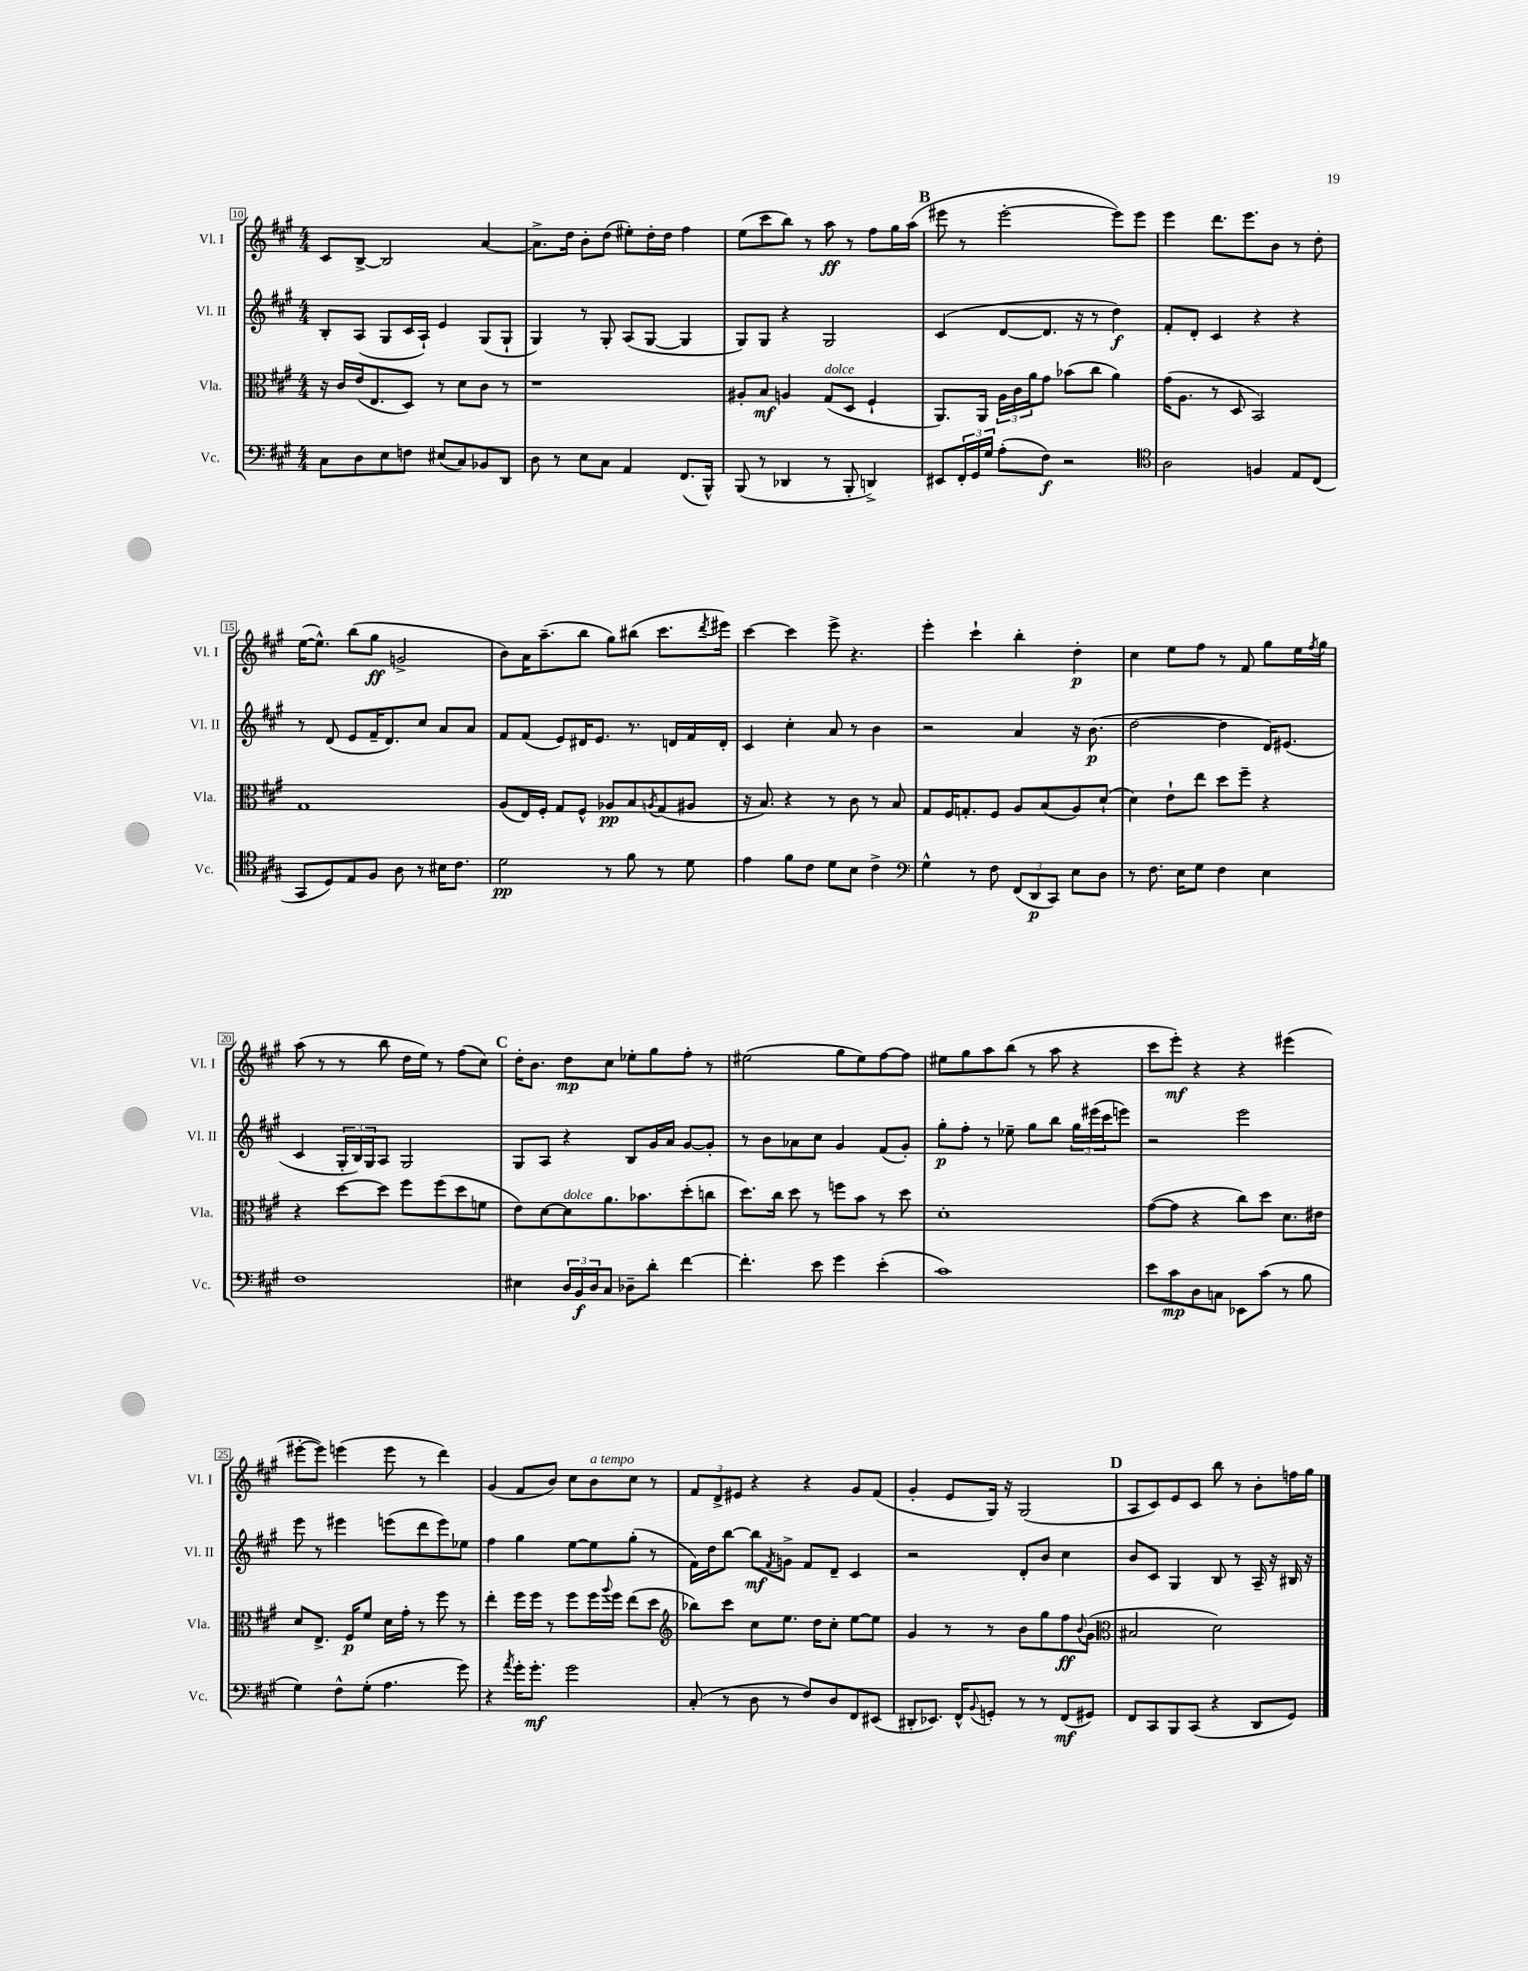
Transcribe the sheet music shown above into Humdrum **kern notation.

**kern	**dynam	**kern	**dynam	**kern	**dynam	**kern	**dynam
*part4	*part4	*part3	*part3	*part2	*part2	*part1	*part1
*staff4	*staff4	*staff3	*staff3	*staff2	*staff2	*staff1	*staff1
*I"Vc.	*	*I"Vla.	*	*I"Vl. II	*	*I"Vl. I	*
*I'Vc.	*	*I'Vla.	*	*I'Vl. II	*	*I'Vl. I	*
*clefF4	*	*clefC3	*	*clefG2	*	*clefG2	*
*k[f#c#g#]	*	*k[f#c#g#]	*	*k[f#c#g#]	*	*k[f#c#g#]	*
*M4/4	*	*M4/4	*	*M4/4	*	*M4/4	*
=10	=10	=10	=10	=10	=10	=10	=10
8C#\L	.	16r	.	8B'/L	.	8c#/L	.
.	.	16c#/LL	.	.	.	.	.
8D\	.	(16e/J	.	(8A/J	.	[8B^/J	.
.	.	8.E/	.	.	.	.	.
8E\	.	.	.	8G#/L	.	2B/]	.
8Fn\J	.	8D/J)	.	16c#/L	.	.	.
.	.	.	.	16A`/JJ)	.	.	.
(8E#X/L	.	8r	.	4e/	.	.	.
8C#/)	.	8d\L	.	.	.	.	.
8BB-X/	.	8c#\J	.	(8G#/L	.	[4a/	.
8DD/J	.	8r	.	8G#`/J	.	.	.
=11	=11	=11	=11	=11	=11	=11	=11
8D\	.	1r	.	4G#/)	.	8.a^\L]	.
8r	.	.	.	.	.	.	.
.	.	.	.	.	.	16dd\Jk	.
8E\L	.	.	.	8r	.	8b'\L	.
8C#\J	.	.	.	8G#'/	.	(8dd\J	.
4AA/	.	.	.	(8A/L	.	8ee#X'\L)	.
.	.	.	.	[8G#/J	.	16dd'\L	.
.	.	.	.	.	.	16dd\JJ	.
(8.FF#/L	.	.	.	4G#/]	.	4ff#\	.
16BBB^^/Jk)	.	.	.	.	.	.	.
=12	=12	=12	=12	=12	=12	=12	=12
(8BBB/	.	8A#X'/L	.	8G#/L)	.	(8ee\L	.
8r	.	8B/J	mf	8G#/J	.	8ccc#\	.
4DD-X/	.	4An/	.	4r	.	8bb\J)	.
.	.	.	.	.	.	8r	.
!	!	!LO:TX:a:i:t=dolce	!	!	!	!	!
8r	.	(8G#/L	.	2G#/	.	8aa\	ff
8BBB'/	.	8D/J	.	.	.	8r	.
4DDn^/)	.	4F#`/	.	.	.	8ff#\L	.
.	.	.	.	.	.	16gg#\L	.
.	.	.	.	.	.	(16aa\JJ	.
!!LO:REH:place=s1:t=B
=13	=13	=13	=13	=13	=13	=13	=13
8EE#X/L	.	8.AA/L)	.	(4c#/	.	8eee#X\	.
24FF#'/L	.	.	.	.	.	8r	.
24GG#/	.	.	.	.	.	.	.
.	.	16AA/Jk	.	.	.	.	.
24G#/JJ	.	.	.	.	.	.	.
(8A'\L	.	24A\LL	.	[8d/L	.	[2eee#'\	.
.	.	24c#\	.	.	.	.	.
.	.	24a\J	.	.	.	.	.
8F#\J)	f	8g#\J	.	8.d/J]	.	.	.
2r	.	(8b-X\L	.	.	.	.	.
.	.	.	.	16r	.	.	.
.	.	8cc#\J	.	8r	.	.	.
.	.	4a\)	.	4dd\)	f	8eee#\L])	.
.	.	.	.	.	.	8eee#\J	.
=14	=14	=14	=14	=14	=14	=14	=14
*clefC4	*	*	*	*	*	*	*
2A\	.	(16g#\KL	.	8f#'/L	.	4eee\	.
.	.	8.A\J	.	.	.	.	.
.	.	.	.	8d'/J	.	.	.
.	.	8r	.	4c#/	.	8.ddd\L	.
.	.	8D/	.	.	.	.	.
.	.	.	.	.	.	8.eee\	.
4Fn/	.	2BB/)	.	4r	.	.	.
.	.	.	.	.	.	8b\J	.
8E/L	.	.	.	4r	.	8r	.
(8C#/J	.	.	.	.	.	8dd'\	.
!!LO:LB:g=z
=15	=15	=15	=15	=15	=15	=15	=15
8GG#/L	.	1G#	.	8r	.	([16ee\KL	.
.	.	.	.	.	.	8.ee^^\J])	.
8D/)	.	.	.	(8d/	.	.	.
8E/	.	.	.	8e/L	.	(8bb\L	.
8F#/J	.	.	.	16f#~/K	.	8gg#\J	ff
.	.	.	.	8.d/)	.	.	.
8A\	.	.	.	.	.	2gn^/	.
8r	.	.	.	8cc#/J	.	.	.
16B#X\KL	.	.	.	8a/L	.	.	.
8.c#\J	.	.	.	.	.	.	.
.	.	.	.	8a/J	.	.	.
=16	=16	=16	=16	=16	=16	=16	=16
2d\	pp	(8A/L	.	8f#/L	.	8b\L)	.
.	.	16E/L)	.	(8f#/J	.	16a\K	.
.	.	16F#'/JJ	.	.	.	(8.aa~\	.
.	.	8G#/L	.	8e/L)	.	.	.
.	.	8F#^^/J	.	16d#X/K	.	8bb\J	.
.	.	.	.	8.e/J	.	.	.
8r	.	8A-X/L	pp	.	.	8gg#\L)	.
8f#\	.	8B/	.	8.r	.	(8bb#X\J	.
.	.	8qAn/	.	.	.	.	.
8r	.	(8G#/	.	.	.	8.ccc#\L	.
.	.	.	.	16dn/LL	.	.	.
8d\	.	8A#X/J	.	16f#/	.	.	.
.	.	.	.	.	.	8qddd/	.
.	.	.	.	16d'/JJ	.	16eee#X\Jk)	.
=17	=17	=17	=17	=17	=17	=17	=17
4e\	.	16r	.	4c#/	.	[4ccc#\	.
.	.	8.B/)	.	.	.	.	.
8f#\L	.	4r	.	4cc#'\	.	4ccc#\]	.
8c#\J	.	.	.	.	.	.	.
8d\L	.	8r	.	8a/	.	8eee^\	.
8B\J	.	8c#\	.	8r	.	4.r	.
4c#^\	.	8r	.	4b\	.	.	.
.	.	8B/	.	.	.	.	.
=18	=18	=18	=18	=18	=18	=18	=18
*clefF4	*	*	*	*	*	*	*
4G#^^\	.	8G#/L	.	2r	.	4eee'\	.
.	.	16F#/K	.	.	.	.	.
.	.	8.Gn'/	.	.	.	.	.
8r	.	.	.	.	.	4ccc#`\	.
8F#\	.	8F#/J	.	.	.	.	.
(12FF#/L	.	8A/L	.	4a/	.	4bb'\	.
12DD/	p	.	.	.	.	.	.
.	.	(8B/	.	.	.	.	.
12CC#/J)	.	.	.	.	.	.	.
8E\L	.	8A/)	.	16r	.	4dd'\	p
.	.	.	.	(8.b\	p	.	.
8D\J	.	(8d`/J	.	.	.	.	.
=19	=19	=19	=19	=19	=19	=19	=19
8r	.	4d\)	.	[2dd\	.	4cc#\	.
8.F#\	.	.	.	.	.	.	.
.	.	8e`\L	.	.	.	8ee\L	.
16E\KL	.	.	.	.	.	.	.
8G#\J	.	8ee\J	.	.	.	8ff#\J	.
4F#\	.	8dd\L	.	4dd\]	.	8r	.
.	.	8ff#~\J	.	.	.	8f#/	.
4E\	.	4r	.	16d/KL)	.	8gg#\L	.
.	.	.	.	(8.e#X/J	.	.	.
.	.	.	.	.	.	16ee\L	.
.	.	.	.	.	.	8qff#/	.
.	.	.	.	.	.	16gg#\JJ	.
!!LO:LB:g=z
=20	=20	=20	=20	=20	=20	=20	=20
1F#	.	4r	.	4c#/	.	(8aa\	.
.	.	.	.	.	.	8r	.
.	.	[8dd\L	.	24G#'/LL	.	8r	.
.	.	.	.	24B/)	.	.	.
.	.	.	.	24G#/J	.	.	.
.	.	8dd\J]	.	8A/J	.	8bb\	.
.	.	8ff#\L	.	2G#/	.	16dd\LL	.
.	.	.	.	.	.	16ee\JJ)	.
.	.	(8ff#\	.	.	.	8r	.
.	.	8dd\	.	.	.	(8ff#\L	.
.	.	8fn\J	.	.	.	8cc#\J)	.
!!LO:REH:place=s1:t=C
=21	=21	=21	=21	=21	=21	=21	=21
4E#X\	.	8e\L)	.	8G#/L	.	16dd'\KL	.
.	.	.	.	.	.	8.b\J	.
.	.	[8d\	.	8A/J	.	.	.
!	!	!LO:TX:a:i:t=dolce	!	!	!	!	!
24D/LL	.	8d\]	.	4r	.	8dd\L	mp
24BB/	f	.	.	.	.	.	.
24D/J	.	.	.	.	.	.	.
8C#/J	.	8.a\	.	.	.	8cc#\J	.
8D-X~\L	.	.	.	8B/L	.	8ee-X'\L	.
.	.	8.b-X\	.	.	.	.	.
8d'\J	.	.	.	16g#/L	.	8gg#\	.
.	.	.	.	16a/JJ	.	.	.
[4f#\	.	(8dd'\	.	[8g#/L	.	8ff#'\J	.
.	.	8ccn\J	.	8g#'/J]	.	8r	.
=22	=22	=22	=22	=22	=22	=22	=22
4.f#'\]	.	8.dd\L)	.	8r	.	(2ee#X\	.
.	.	.	.	8b\L	.	.	.
.	.	16cc#\Jk	.	.	.	.	.
.	.	8dd\	.	8a-X\	.	.	.
8e\	.	8r	.	8cc#\J	.	.	.
4g#\	.	8ffn\L	.	4g#/	.	8gg#\L	.
.	.	8b\J	.	.	.	8ee#\)	.
(4e'\	.	8r	.	(8f#/L	.	[8ff#\	.
.	.	8dd\	.	8g#'/J)	.	8ff#\J]	.
=23	=23	=23	=23	=23	=23	=23	=23
1c#)	.	1d'	.	8gg#'\L	p	8ee#X\L	.
.	.	.	.	8ff#'\J	.	8gg#\	.
.	.	.	.	8r	.	8aa\	.
.	.	.	.	8ee-X~\	.	(8bb\J	.
.	.	.	.	8gg#\L	.	8r	.
.	.	.	.	8bb\J	.	8aa\	.
.	.	.	.	24gg#\LL	.	4r	.
.	.	.	.	(24eee#X\	.	.	.
.	.	.	.	24ccc#\J	.	.	.
.	.	.	.	8eeen\J)	.	.	.
=24	=24	=24	=24	=24	=24	=24	=24
8e\L	.	([8g#\L	.	2r	.	8ccc#\L	.
8c#\	mp	8g#\J]	.	.	.	8eee'\J)	mf
8D\	.	4r	.	.	.	4r	.
8Cn\J	.	.	.	.	.	.	.
8EE-X\L	.	8cc#\L)	.	2eee\	.	4r	.
(8c#\J	.	8dd\J	.	.	.	.	.
8r	.	8.d\L	.	.	.	(4eee#X\	.
8B\	.	.	.	.	.	.	.
.	.	16e#X\Jk	.	.	.	.	.
!!LO:LB:g=z
=25	=25	=25	=25	=25	=25	=25	=25
4G#\)	.	8d/L	.	8eee\	.	[8eee#X'\L	.
.	.	8.E^/J	.	8r	.	8eee#\J])	.
8F#^^\L	.	.	.	4eee#X\	.	(4eeen\	.
.	.	16F#/KL	p	.	.	.	.
(8G#'\J	.	8f#/J	.	.	.	.	.
4.A\	.	16d\LL	.	(8eeen\L	.	8eee\	.
.	.	16g#'\JJ	.	.	.	.	.
.	.	8r	.	8ddd\	.	8r	.
.	.	8ff#\	.	8eee\)	.	4ddd\)	.
8g#\)	.	8r	.	8ee-X\J	.	.	.
=26	=26	=26	=26	=26	=26	=26	=26
4r	.	4ee'\	.	4ff#\	.	(4g#/	.
8qa/	.	.	.	.	.	.	.
16g#'\KL	.	16ff#\LL	.	4gg#\	.	8f#/L	.
8.g#'\J	mf	16ff#\JJ	.	.	.	.	.
.	.	8r	.	.	.	8b/J)	.
2g#\	.	8ff#\L	.	[8ee\L	.	8cc#\L	.
!	!	!	!	!	!	!LO:TX:a:i:t=a tempo	!
.	.	16ff#\L	.	8ee\]	.	8b\	.
.	.	8qqaa/	.	.	.	.	.
.	.	16ff#\JJ	.	.	.	.	.
.	.	(8ee\L	.	(8gg#'\J	.	8cc#\J	.
.	.	8dd\J	.	8r	.	8r	.
=27	=27	=27	=27	=27	=27	=27	=27
*	*	*clefG2	*	*	*	*	*
(8C#'/	.	8bb-X\L)	.	16f#\LL)	.	12f#/L	.
.	.	.	.	16dd\J	.	.	.
.	.	.	.	.	.	12d^/	.
8r	.	8ccc#\J	.	[8bb\J	.	.	.
.	.	.	.	.	.	12e#X/J	.
8D\	.	8cc#\L	.	8bb\L]	mf	4r	.
.	.	.	.	8qf#/	.	.	.
8r	.	8.ee\J	.	8gn^\J	.	.	.
8F#/L)	.	.	.	8f#/L	.	4r	.
.	.	16dd\KL	.	.	.	.	.
8D/	.	8cc#'\J	.	8d~/J	.	.	.
8FF#/	.	[8ee\L	.	4c#/	.	8g#/L	.
(8EE#X/J	.	8ee\J]	.	.	.	(8f#/J	.
=28	=28	=28	=28	=28	=28	=28	=28
8DD#X'/L	.	4g#/	.	2r	.	4g#'/	.
8.EE-X/J)	.	.	.	.	.	.	.
.	.	8r	.	.	.	8e/L	.
16FF#^^/KL	.	.	.	.	.	.	.
8qqBB/	.	.	.	.	.	.	.
8GGn'/J	.	8r	.	.	.	16G#/Jk)	.
.	.	.	.	.	.	16r	.
8r	.	8b\L	.	8d'/L	.	(2G#/	.
8r	.	8gg#\	.	8b/J	.	.	.
(8FF#/L	mf	8ff#\	ff	4cc#\	.	.	.
.	.	8qqb/	.	.	.	.	.
8GG#X/J)	.	(8g#\J	.	.	.	.	.
!!LO:REH:place=s1:t=D
=29	=29	=29	=29	=29	=29	=29	=29
*	*	*clefC3	*	*	*	*	*
8FF#/L	.	2B#X/	.	8b/L	.	8A/L	.
8CC#/	.	.	.	8c#/J	.	8c#/)	.
8BBB/	.	.	.	4G#/	.	8e/	.
(8CC#/J	.	.	.	.	.	8c#/J	.
4r	.	2d\)	.	8B/	.	8bb\	.
.	.	.	.	8r	.	8r	.
8DD/L	.	.	.	16A~/	.	8b'\L	.
.	.	.	.	16r	.	.	.
8GG#/J)	.	.	.	16B#X/	.	16ffn\L	.
.	.	.	.	16r	.	16gg#\JJ	.
==	==	==	==	==	==	==	==
*-	*-	*-	*-	*-	*-	*-	*-
